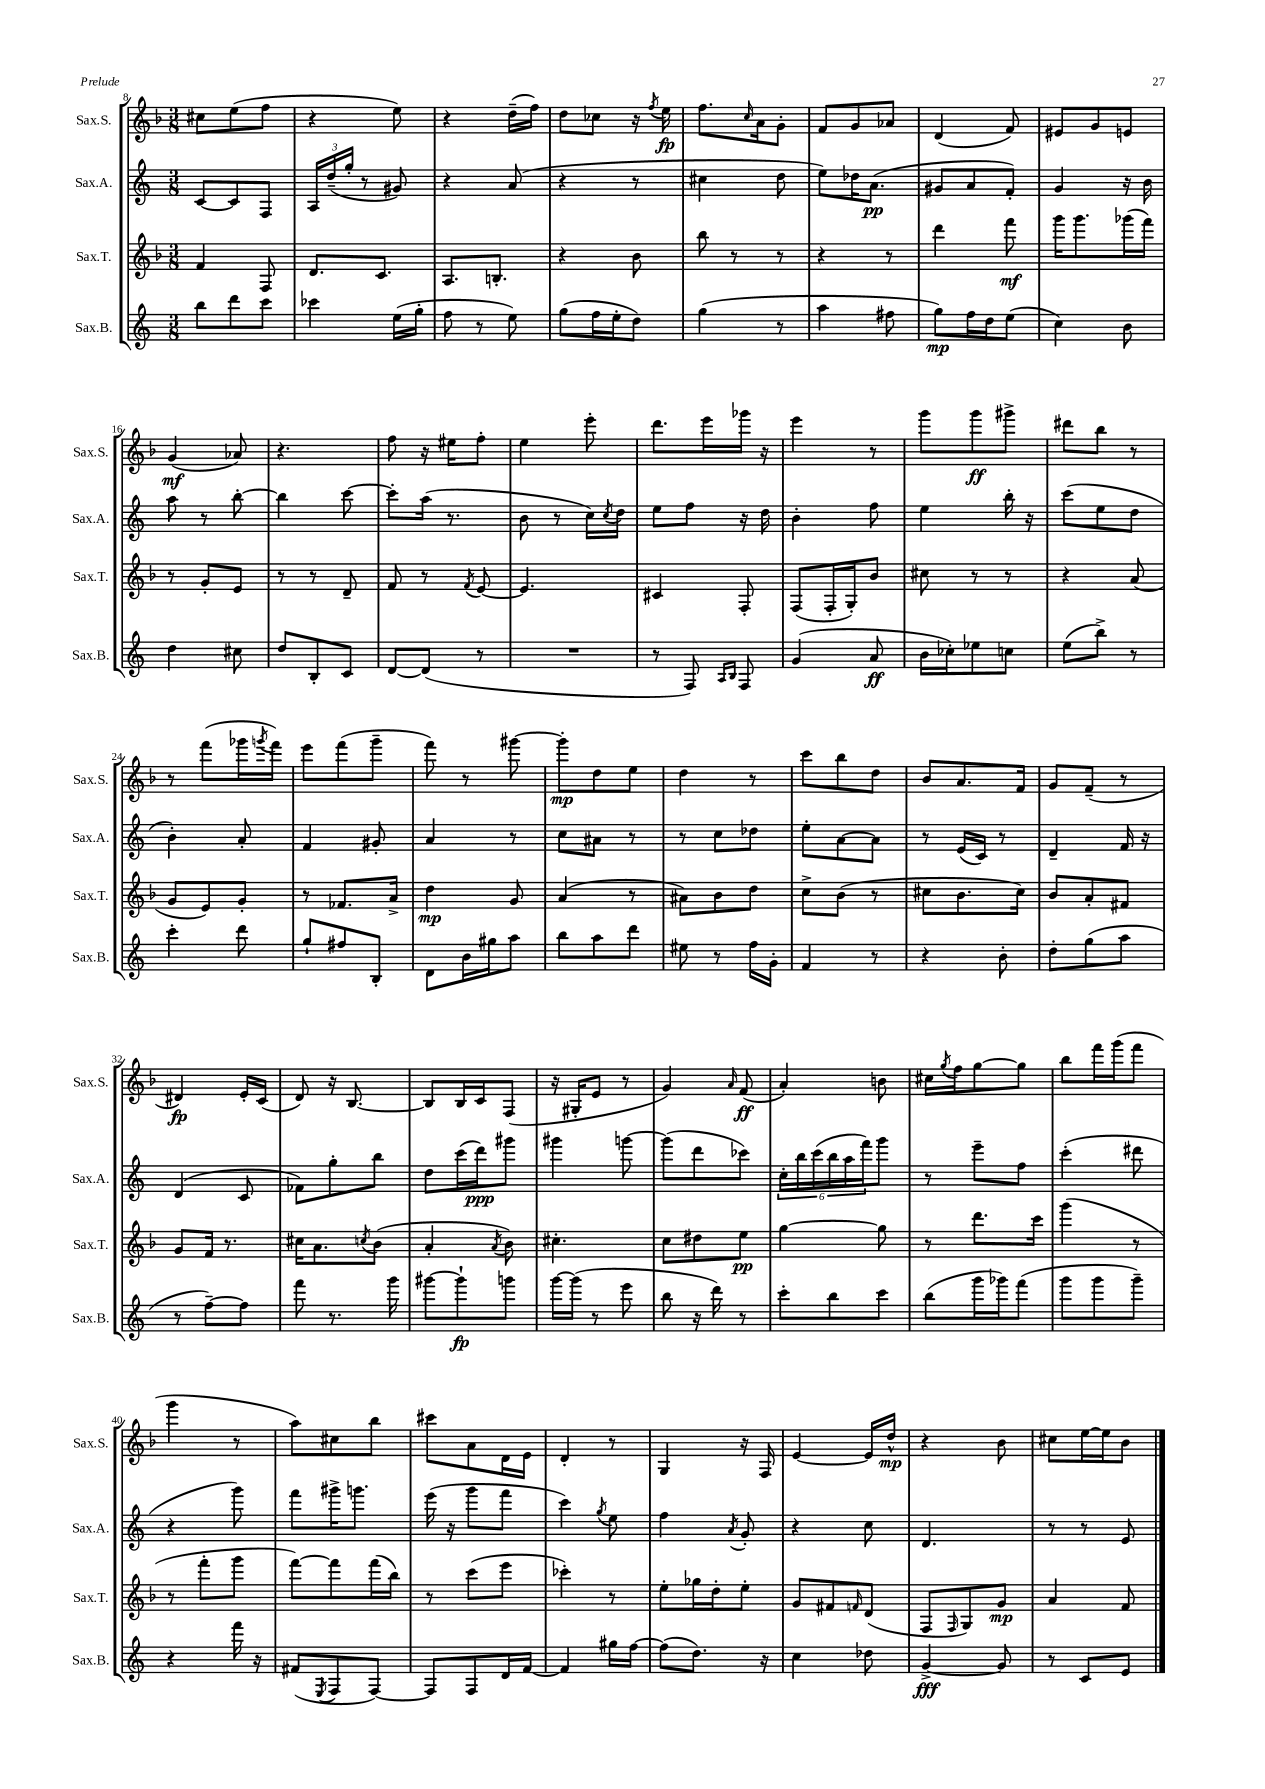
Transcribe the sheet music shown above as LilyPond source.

<<
\new StaffGroup <<
\new Staff = "s0" \with { instrumentName = "Sax.S." shortInstrumentName = "Sax.S." } {
    \clef treble \key f \major \numericTimeSignature \time 3/8
    cis''8 e''8( f''8 |
    r4 e''8) |
    r4 d''16--( f''16) |
    d''8 ces''8 r16 \acciaccatura { f''8 } e''16\fp |
    f''8. \grace { c''16 } a'16 g'8-. |
    f'8 g'8 aes'8 |
    d'4( f'8) |
    eis'8 g'8 e'8 |
    g'4\mf( aes'8) |
    r4. |
    f''8 r16 eis''16 f''8-. |
    e''4 e'''8-. |
    d'''8. e'''16 ges'''16 r16 |
    e'''4 r8 |
    g'''8 g'''8\ff gis'''8-> |
    dis'''8 bes''8 r8 |
    r8 f'''8( ges'''16 \acciaccatura { g'''8 } f'''16) |
    e'''8 f'''8( g'''8-- |
    f'''8) r8 gis'''8~ |
    gis'''8-.\mp d''8 e''8 |
    d''4 r8 |
    c'''8 bes''8 d''8 |
    bes'8 a'8. f'16 |
    g'8 f'8--( r8 |
    dis'4\fp) e'16-. c'16( |
    d'8) r16 bes8.~ |
    bes8 bes16 c'16 f8( |
    r16 gis16-. e'8 r8 |
    g'4) \grace { a'16 } f'8\ff( |
    a'4-.) b'8 |
    cis''16 \acciaccatura { g''8 } f''16 g''8~ g''8 |
    bes''8 f'''16 g'''16( f'''8 |
    g'''4 r8 |
    a''8) cis''8 bes''8 |
    cis'''8 a'8 d'16 e'16 |
    d'4-. r8 |
    g4 r16 f16 |
    e'4~ e'16 d''16-^\mp |
    r4 bes'8 |
    cis''8 e''16~ e''16 bes'8 \bar "|." |
}
\new Staff = "s1" \with { instrumentName = "Sax.A." shortInstrumentName = "Sax.A." } {
    \clef treble \key c \major \numericTimeSignature \time 3/8
    c'8~ c'8 f8 |
    \tuplet 3/2 { a16 d''16--( g''16-. } r8 gis'8) |
    r4 a'8( |
    r4 r8 |
    cis''4 d''8 |
    e''8) des''16 a'8.\pp( |
    gis'8 a'8 f'8-.) |
    g'4 r16 b'16 |
    a''8 r8 b''8~-. |
    b''4 c'''8~ |
    c'''8-. a''16( r8. |
    b'8 r8 c''16) \acciaccatura { c''8 } d''16 |
    e''8 f''8 r16 d''16 |
    b'4-. f''8 |
    e''4 b''16-. r16 |
    c'''8( e''8 d''8 |
    b'4-.) a'8-. |
    f'4 gis'8-. |
    a'4 r8 |
    c''8 ais'8 r8 |
    r8 c''8 des''8 |
    e''8-. a'8~ a'8 |
    r8 e'16( c'16) r8 |
    d'4-- f'16 r16 |
    d'4( c'8 |
    fes'8) g''8-. b''8 |
    d''8 c'''16( d'''16\ppp) gis'''8 |
    gis'''4 g'''8~ |
    g'''8( d'''8 ces'''8) |
    \tuplet 6/4 { c''16-. b''16 c'''16( b''16 a''16 f'''16) } g'''8 |
    r8 e'''8-- f''8 |
    c'''4-.( dis'''8 |
    r4 g'''8) |
    f'''8 gis'''16-> g'''8. |
    e'''16( r16 g'''8 f'''8 |
    c'''4) \acciaccatura { g''8 } e''8 |
    f''4 \acciaccatura { a'8 } g'8-. |
    r4 c''8 |
    d'4. |
    r8 r8 e'8 \bar "|." |
}
\new Staff = "s2" \with { instrumentName = "Sax.T." shortInstrumentName = "Sax.T." } {
    \clef treble \key f \major \numericTimeSignature \time 3/8
    f'4 f8 |
    d'8. c'8. |
    a8. b8.-. |
    r4 bes'8 |
    bes''8 r8 r8 |
    r4 r8 |
    d'''4 f'''8\mf |
    g'''16 g'''8. ges'''16( f'''16) |
    r8 g'8-. e'8 |
    r8 r8 d'8-- |
    f'8 r8 \acciaccatura { f'8 } e'8~ |
    e'4. |
    cis'4 f8-. |
    f8( f16-. g16-.) bes'8 |
    cis''8 r8 r8 |
    r4 a'8( |
    g'8 e'8) g'8-. |
    r8 fes'8. a'16-> |
    d''4\mp g'8 |
    a'4( r8 |
    ais'8) bes'8 d''8 |
    c''8-> bes'8( r8 |
    cis''8 bes'8. cis''16) |
    bes'8 a'8-. fis'8 |
    g'8 f'16 r8. |
    cis''16 a'8. \acciaccatura { c''8 } bes'8( |
    a'4-. \acciaccatura { a'8 } bes'8) |
    cis''4.-. |
    c''8 dis''8 e''8\pp |
    g''4~ g''8 |
    r8 d'''8. c'''16 |
    g'''4( r8 |
    r8 f'''8-. g'''8 |
    f'''8~) f'''8 f'''16( bes''16) |
    r8 c'''8( e'''8 |
    ces'''4-.) r8 |
    e''8-. ges''16 d''16-. e''8-. |
    g'8 fis'8 \grace { f'16 } d'8( |
    f8 \grace { f16 } g8) g'8\mp |
    a'4 f'8 \bar "|." |
}
\new Staff = "s3" \with { instrumentName = "Sax.B." shortInstrumentName = "Sax.B." } {
    \clef treble \key c \major \numericTimeSignature \time 3/8
    b''8 d'''8 c'''8 |
    ces'''4 e''16( g''16-. |
    f''8 r8 e''8) |
    g''8( f''16 e''16-. d''8) |
    g''4( r8 |
    a''4 fis''8 |
    g''8\mp) f''16 d''16 e''8( |
    c''4) b'8 |
    d''4 cis''8 |
    d''8 b8-. c'8 |
    d'8~ d'8( r8 |
    R4. |
    r8 f8) \grace { a16 b16 } f8 |
    g'4( a'8\ff |
    b'16 ces''16-.) ees''8 c''8 |
    e''8( b''8->) r8 |
    c'''4-. d'''8 |
    g''8-! fis''8 b8-. |
    d'8 b'16 gis''16 a''8 |
    b''8 a''8 d'''8 |
    eis''8 r8 f''16 g'16-. |
    f'4 r8 |
    r4 b'8-. |
    d''8-. g''8( a''8 |
    r8 f''8~--) f''8 |
    f'''8 r8. g'''16 |
    gis'''8~ gis'''8-!\fp g'''8 |
    g'''16~ g'''16( r8 e'''8 |
    b''8 r16 d'''16) r8 |
    c'''8-. b''8 c'''8 |
    b''8( g'''16 ges'''16) f'''8( |
    g'''8 g'''8 g'''8--) |
    r4 f'''16 r16 |
    fis'8( \acciaccatura { e8 } f8 f8~) |
    f8 f8 d'16 f'16~ |
    f'4 gis''16 f''16~ |
    f''8( d''8.) r16 |
    c''4 des''8 |
    g'4~->\fff g'8 |
    r8 c'8 e'8 \bar "|." |
}
>>
>>
\layout { \context { \Score currentBarNumber = #8 } }
